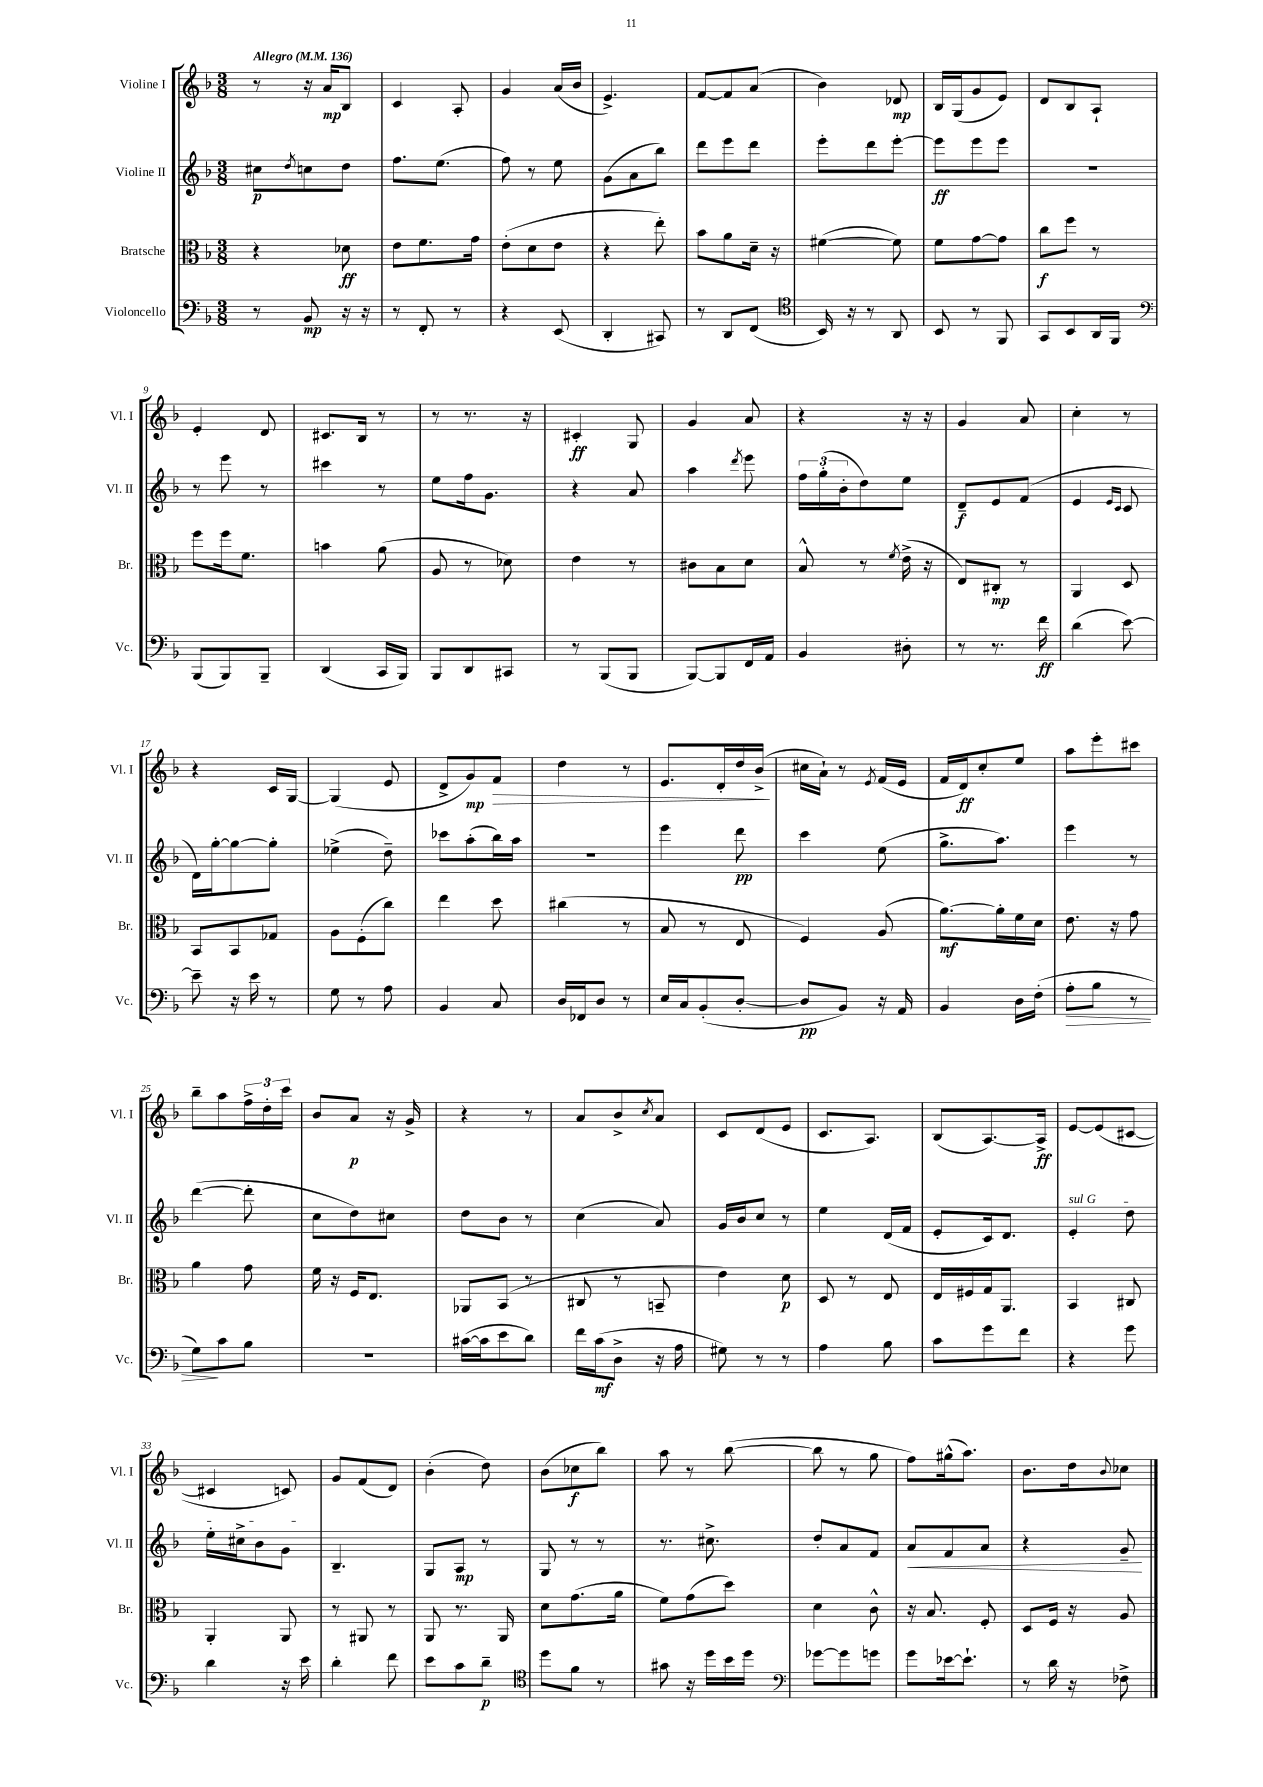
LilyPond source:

<<
\new StaffGroup <<
\new Staff = "s0" \with { instrumentName = "Violine I" shortInstrumentName = "Vl. I" } {
    \clef treble \key f \major \numericTimeSignature \time 3/8 \tempo "Allegro" 4 = 136
    r8 r16 a'16\mp bes8 |
    c'4 a8-. |
    g'4 a'16( bes'16 |
    e'4.->) |
    f'8~ f'8 a'8( |
    bes'4) des'8\mp |
    bes16 g16( g'8 e'8) |
    d'8 bes8 a8-! |
    e'4-. d'8 |
    cis'8. bes16 r8 |
    r8 r8. r16 |
    cis'4-.\ff g8 |
    g'4 a'8 |
    r4 r16 r16 |
    g'4 a'8 |
    c''4-. r8 |
    r4 c'16 g16~ |
    g4( e'8 |
    d'8-> g'8\mp) f'8\> |
    d''4 r8 |
    e'8. d'16-. d''16 bes'16->\!( |
    cis''16 a'16-!) r8 \acciaccatura { e'8 } f'16( e'16 |
    f'16 d'16\ff) c''8-. e''8 |
    a''8 e'''8-. cis'''8 |
    bes''8-- a''8 \tuplet 3/2 { f''16-> d''16-. c'''16 } |
    bes'8 a'8\p r16 g'16-> |
    r4 r8 |
    a'8 bes'8-> \acciaccatura { c''8 } a'8 |
    c'8 d'8( e'8 |
    c'8. a8.) |
    bes8( a8.~) a16->\ff |
    e'8~ e'8( cis'8~ |
    cis'4 c'8) |
    g'8 f'8( d'8) |
    bes'4-.( d''8) |
    bes'8( ces''8\f bes''8) |
    a''8 r8 bes''8~( |
    bes''8 r8 g''8 |
    f''8) gis''16-^( a''8.) |
    bes'8. d''16 \appoggiatura { bes'8 } ces''8 \bar "|." |
}
\new Staff = "s1" \with { instrumentName = "Violine II" shortInstrumentName = "Vl. II" } {
    \clef treble \key f \major \numericTimeSignature \time 3/8
    cis''8\p \acciaccatura { d''8 } c''8 d''8 |
    f''8. e''8.( |
    f''8) r8 e''8 |
    g'8( a'8 bes''8) |
    d'''8 e'''8 d'''8 |
    e'''8-. d'''8 e'''8~-. |
    e'''8\ff e'''8 e'''8 |
    R4. |
    r8 e'''8 r8 |
    cis'''4 r8 |
    e''8 f''16 g'8. |
    r4 a'8 |
    a''4 \acciaccatura { d'''8 } e'''8 |
    \tuplet 3/2 { f''16 g''16-.( bes'16-. } d''8) e''8 |
    d'8--\f e'8 f'8( |
    e'4 \grace { e'16 c'16 } c'8 |
    d'16) g''16~-. g''8~ g''8-. |
    ees''4->( d''8--) |
    ces'''8 a''8-.( bes''16) a''16 |
    r4. |
    e'''4 d'''8\pp |
    c'''4 e''8( |
    g''8.-> a''8.) |
    e'''4 r8 |
    d'''4~( d'''8-. |
    c''8 d''8) cis''8 |
    d''8 bes'8 r8 |
    c''4( a'8) |
    g'16 bes'16 c''8 r8 |
    e''4 d'16( f'16 |
    e'8-. c'16) d'8. |
    \once \override TextSpanner.bound-details.left.text = \markup { \italic "sul G" } e'4-.\startTextSpan d''8 |
    e''16-. cis''16-> bes'8 g'8\stopTextSpan |
    bes4.-- |
    g8 a8\mp r8 |
    g8 r8 r8 |
    r8. cis''8.-> |
    d''8-. a'8 f'8 |
    a'8\< f'8 a'8 |
    r4 g'8--\! \bar "|." |
}
\new Staff = "s2" \with { instrumentName = "Bratsche" shortInstrumentName = "Br." } {
    \clef alto \key f \major \numericTimeSignature \time 3/8
    r4 des'8\ff |
    e'8 f'8. g'16 |
    e'8-.( d'8 e'8 |
    r4 e''8-.) |
    bes'8 a'8 d'16-- r16 |
    fis'4~( fis'8) |
    f'8 g'8~ g'8 |
    c''8\f f''8 r8 |
    f''8 f''16 f'8. |
    b'4 a'8( |
    a8 r8 des'8) |
    e'4 r8 |
    cis'8 bes8 d'8 |
    bes8-^ r8 \acciaccatura { f'8 } e'16->( r16 |
    e8) cis8-.\mp r8 |
    a,4 d8 |
    bes,8 bes,8 ges8 |
    a8 f8-.( c''8) |
    e''4 d''8 |
    cis''4( r8 |
    bes8 r8 e8 |
    f4) a8( |
    a'8.~\mf) a'16-. f'16 d'16 |
    e'8. r16 g'8 |
    a'4 g'8 |
    f'16 r16 f16 e8. |
    aes,8 bes,8( r8 |
    cis8 r8 b,8-- |
    e'4) d'8\p |
    d8 r8 e8 |
    e16 fis16 g16 a,8. |
    bes,4 cis8 |
    a,4-. a,8 |
    r8 ais,8 r8 |
    a,8 r8. a,16 |
    d'8 g'8.( a'16 |
    f'8) g'8( d''8) |
    d'4 c'8-^ |
    r16 bes8. f8-. |
    d8 f16 r16 a8 \bar "|." |
}
\new Staff = "s3" \with { instrumentName = "Violoncello" shortInstrumentName = "Vc." } {
    \clef bass \key f \major \numericTimeSignature \time 3/8
    r8 bes,8\mp r16 r16 |
    r8 f,8-. r8 |
    r4 e,8( |
    d,4-. cis,8) |
    r8 d,8 f,8( |
    \clef tenor bes,16) r16 r8 a,8 |
    bes,8 r8 f,8 |
    g,8 bes,8 a,16 f,16 |
    \clef bass bes,,8( bes,,8) bes,,8-- |
    d,4( c,16 bes,,16) |
    bes,,8 d,8 cis,8 |
    r8 bes,,8( bes,,8 |
    bes,,8~) bes,,8 f,16 a,16 |
    bes,4 dis8-. |
    r8 r8. f'16\ff |
    d'4( e'8~) |
    e'8-- r16 e'16 r8 |
    g8 r8 a8 |
    bes,4 c8 |
    d16 fes,16 d8 r8 |
    e16 c16 bes,8-.( d8~-. |
    d8\pp bes,8) r16 a,16 |
    bes,4 d16 f16-.( |
    a8-.\> bes8 r8 |
    g8\!) c'8 bes8 |
    R4. |
    cis'16~( cis'16 e'8 d'8) |
    f'16 c'16\mf( d8-> r16 a16 |
    gis8) r8 r8 |
    a4 bes8 |
    c'8 g'8 f'8 |
    r4 g'8 |
    d'4 r16 e'16 |
    d'4-. f'8 |
    e'8 c'8 d'8--\p |
    \clef tenor d''8 f'8 r8 |
    gis'8 r16 d''16 bes'16 d''16 |
    \clef bass ges'8~ ges'8 g'8 |
    g'8 ees'16~ ees'8.-! |
    r8 d'16 r16 fes8-> \bar "|." |
}
>>
>>
